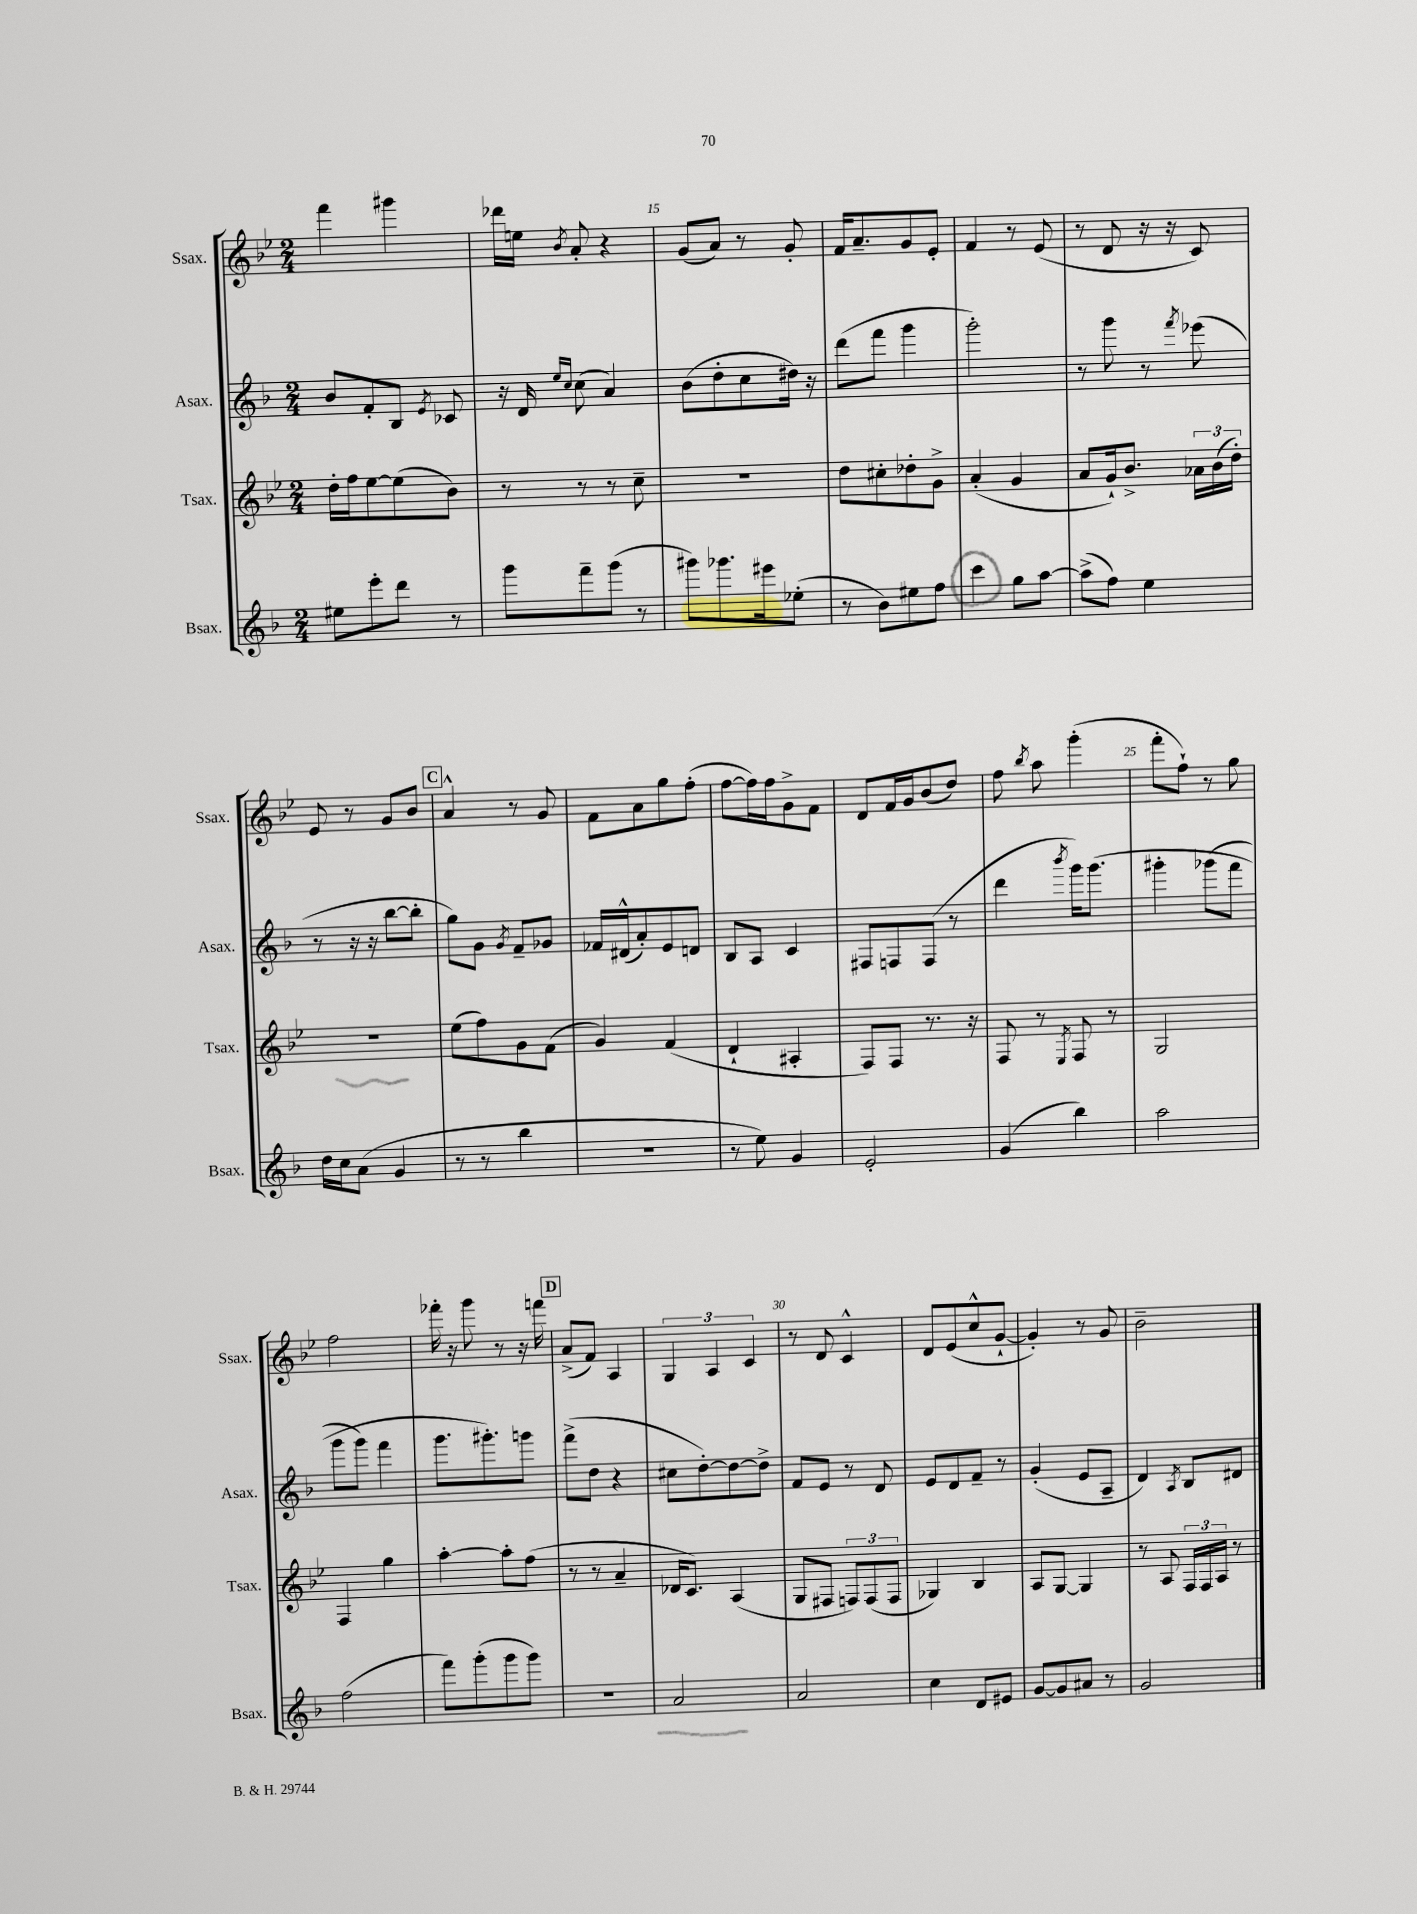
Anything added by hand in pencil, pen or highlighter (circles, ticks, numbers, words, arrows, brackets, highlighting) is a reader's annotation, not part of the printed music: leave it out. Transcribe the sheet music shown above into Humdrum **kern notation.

**kern	**kern	**kern	**kern
*staff4	*staff3	*staff2	*staff1
*clefG2	*clefG2	*clefG2	*clefG2
*k[b-]	*k[b-e-]	*k[b-]	*k[b-e-]
*M2/4	*M2/4	*M2/4	*M2/4
8ee#	16dd'	8b-	4fff
.	16ff	.	.
8eee'	[8ee-	8f'	.
8ddd	(8ee-]	8B-	4ggg#
.	.	8qe	.
8r	8b-)	8c-	.
=	=	=	=
8ggg	8r	16r	16ddd-
.	.	16d	16ee
.	.	16qqee	.
.	.	16qqcc	8qb-
8fff~	8r	(8cc	8a'
(8ggg	8r	4a)	4r
8r	8cc~	.	.
=	=	=	=
8ggg#)	2r	(8b-	(8g
8.ggg-	.	8dd'	8a)
.	.	8cc	8r
16eee#	.	.	.
(8ee-'	.	16dd#)	8g'
.	.	16r	.
=	=	=	=
8r	8dd	(8ddd	16f
.	.	.	8.a~
8b-)	8cc#'	8fff	.
8ee#	8dd-'	4ggg	8g
8ff	8g^	.	8e-'
=	=	=	=
4ccc	(4a'	2ggg')	4f
8gg	4g	.	8r
[8aa	.	.	(8e-
=	=	=	=
(8aa^]	8a	8r	8r
8ff)	16g`)	8ggg	8d
.	8.b-^	.	.
4ee	.	8r	16r
.	.	.	16r
.	.	8qfff	.
.	24a-	(8eee-	8c)
.	(24b-	.	.
.	24dd')	.	.
=	=	=	=
16dd	2r	8r	8e-
16cc	.	.	.
(8a	.	16r	8r
.	.	16r	.
4g	.	[8bb-	8g
.	.	8bb-']	8b-
=	=	=	=
8r	(8ee-	8gg)	4a^^
8r	8ff)	8g	.
.	.	8qg	.
4bb-	8g	8f~	8r
.	(8f	8g-	8g
=	=	=	=
2r	4g)	16f-	8f
.	.	(16d#^^	.
.	.	8a')	8a
.	(4f	8e	8gg
.	.	8d	(8ff'
=	=	=	=
8r	4d`	8B-	[8ff
8ee)	.	8A	16ff])
.	.	.	16ff
4g	4A#'	4c	8g^
.	.	.	8f
=	=	=	=
2e'	8F)	8F#	8d
.	8F	8F	16f
.	.	.	16g
.	8.r	(8F	(8b-
.	.	8r	8dd)
.	16r	.	.
=	=	=	=
(4g	8F	4ddd	8ff
.	.	.	8qbb-
.	8r	.	8aa
.	8qE-	8qbbb-	.
4bb-)	8F	16ggg)	(4ggg'
.	.	&(8.ggg	.
.	8r	.	.
=	=	=	=
2aa	2G	4ggg#'	8fff'
.	.	.	8ff`)
.	.	(8ggg-	8r
.	.	8fff	8gg
=	=	=	=
(2ff	4F	8ggg	2ff
.	.	8ggg)	.
.	4gg	4fff	.
=	=	=	=
8fff)	[4aa'	8.ggg	16fff-'
.	.	.	16r
(8ggg'	.	.	8ggg
.	.	8.ggg#'&)	.
8ggg	8aa']	.	8r
8ggg)	(8ff	8ggg	16r
.	.	.	16fff
=	=	=	=
2r	8r	(8fff^	(8a^
.	8r	8dd	8f)
.	4a~	4r	4A
=	=	=	=
2a	16d-	8cc#	6G
.	8.c)	.	.
.	.	[8dd')	.
.	.	.	6A
.	(4A	8dd_	.
.	.	.	6c
.	.	8dd^]	.
=	=	=	=
2a	8G	8f	8r
.	8F#	8e	8d
.	12F)	8r	4c^^
.	(12F	.	.
.	.	8d	.
.	12F	.	.
=	=	=	=
4cc	4G-)	8e	8d
.	.	8d	(8e-
8d	4B-	8f~	8cc^^
8e#	.	8r	[8g`
=	=	=	=
[8g	8A	(4g'	4g'])
8g]	[8G	.	.
8a#	4G]	8e	8r
8r	.	8A~	8g
=	=	=	=
2g	8r	4d)	2b-~
.	8A	.	.
.	.	8qA	.
.	24F	8B-	.
.	24F	.	.
.	24A	.	.
.	8r	8d#	.
==	==	==	==
*-	*-	*-	*-
